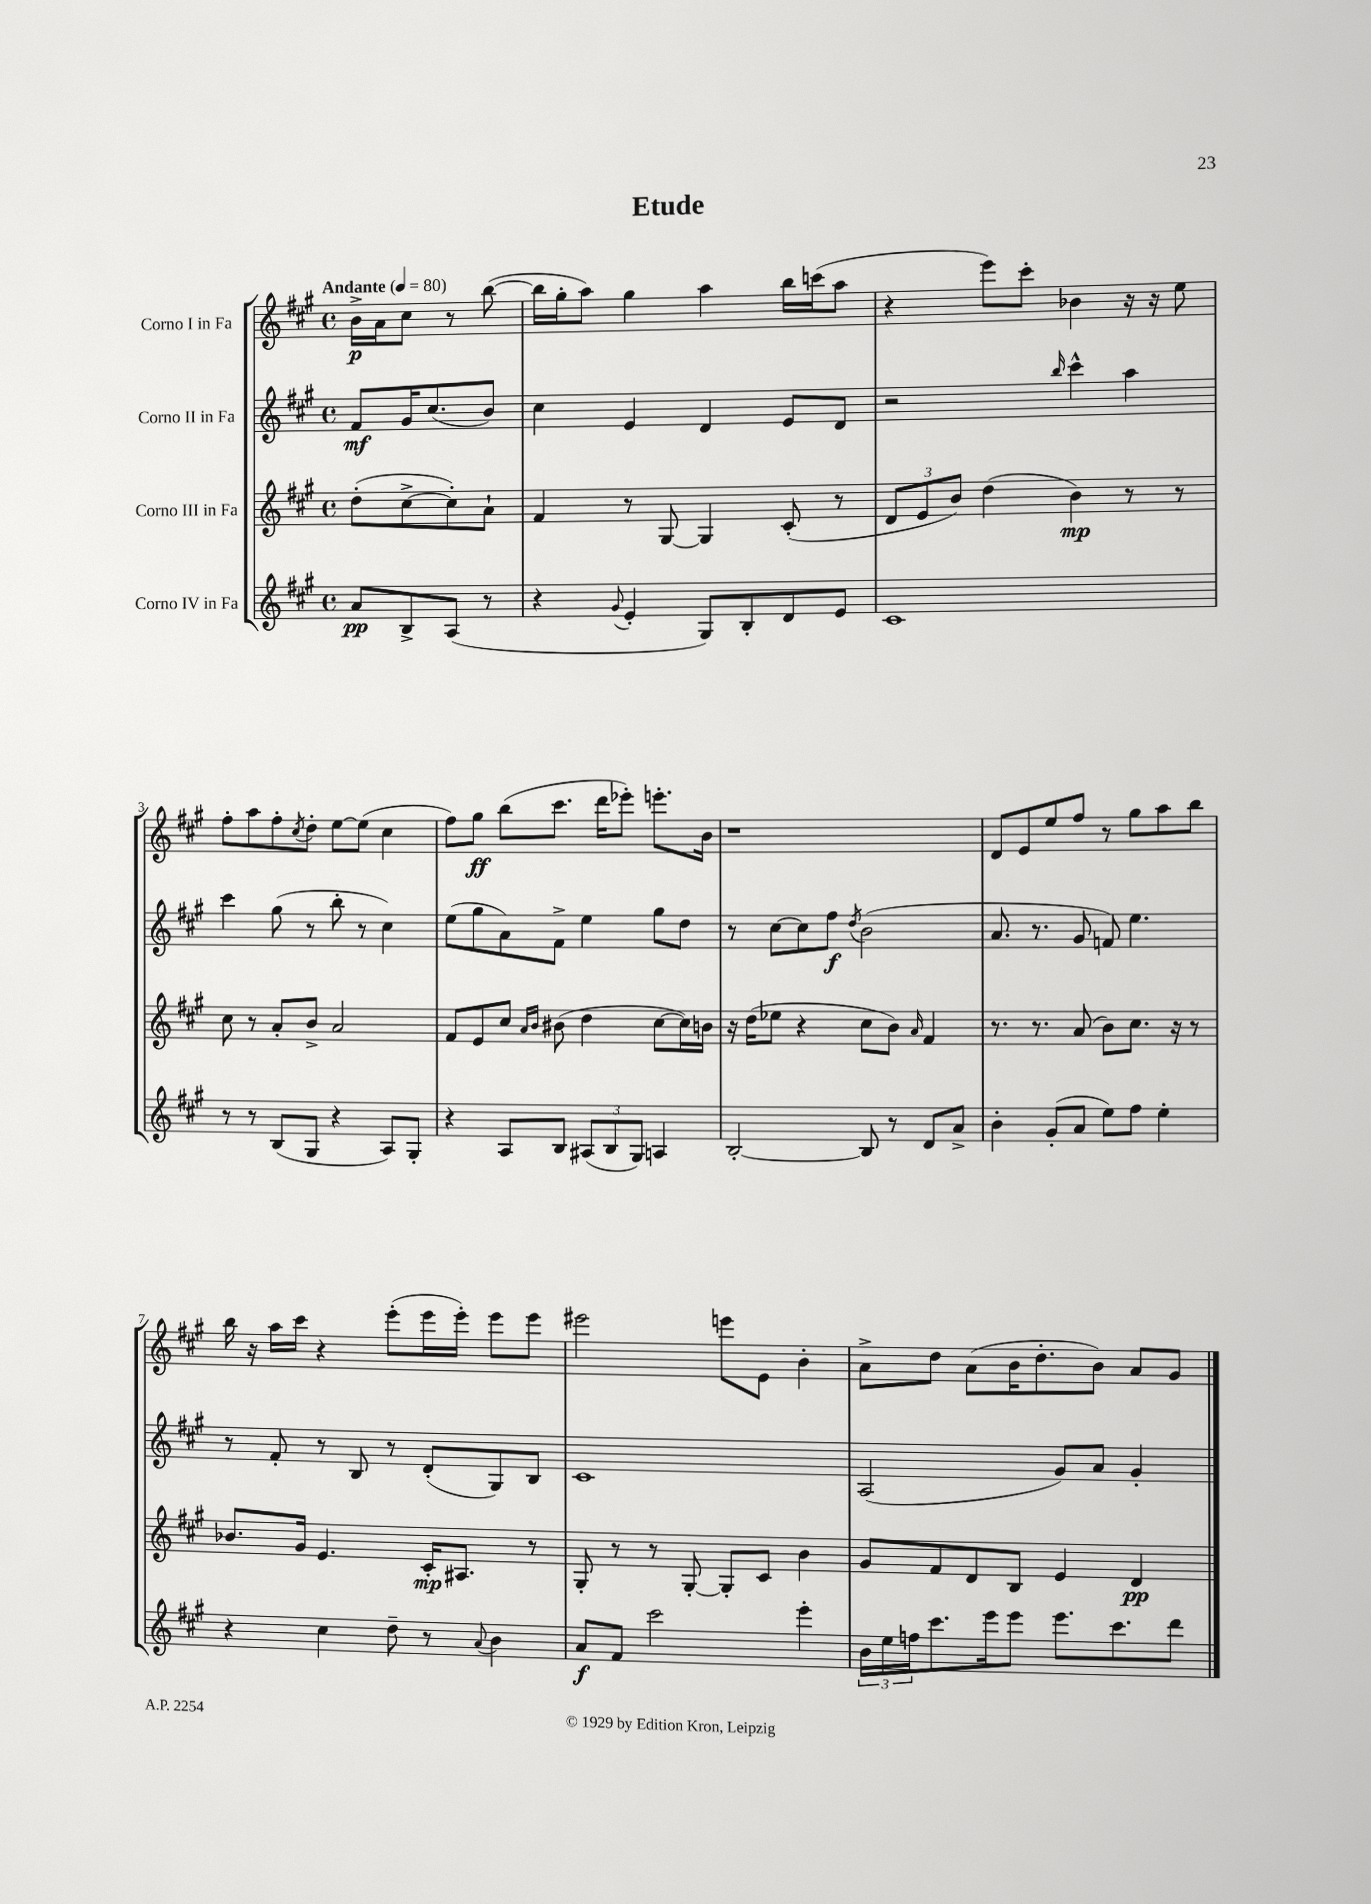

**kern	**dynam	**kern	**dynam	**kern	**dynam	**kern	**dynam
*part4	*part4	*part3	*part3	*part2	*part2	*part1	*part1
*staff4	*staff4	*staff3	*staff3	*staff2	*staff2	*staff1	*staff1
*I"Corno IV in Fa	*	*I"Corno III in Fa	*	*I"Corno II in Fa	*	*I"Corno I in Fa	*
*clefG2	*	*clefG2	*	*clefG2	*	*clefG2	*
*k[f#c#g#]	*	*k[f#c#g#]	*	*k[f#c#g#]	*	*k[f#c#g#]	*
*M4/4	*	*M4/4	*	*M4/4	*	*M4/4	*
*met(c)	*	*met(c)	*	*met(c)	*	*met(c)	*
*MM80	*	*MM80	*	*MM80	*	*MM80	*
=	=	=	=	=	=	=	=
!	!	!	!	!	!	!LO:TX:a:B:t=Andante	!
8a/L	pp	(8dd'\L	.	8f#/L	mf	16b^\LL	p
.	.	.	.	.	.	16a\J	.
8B^/	.	[8cc#^\	.	16g#/K	.	8cc#\J	.
.	.	.	.	(8.cc#/	.	.	.
(8A/J	.	8cc#'\])	.	.	.	8r	.
8r	.	8a`\J	.	8b/J)	.	([8bb\	.
=1	=1	=1	=1	=1	=1	=1	=1
4r	.	4f#/	.	4cc#\	.	16bb\LL]	.
.	.	.	.	.	.	16gg#'\J	.
.	.	.	.	.	.	8aa\J)	.
8qqg#/	.	.	.	.	.	.	.
4e'/	.	8r	.	4e/	.	4gg#\	.
.	.	[8G#/	.	.	.	.	.
8G#/L)	.	4G#/]	.	4d/	.	4aa\	.
8B'/	.	.	.	.	.	.	.
8d/	.	(8c#'/	.	8e/L	.	16bb\LL	.
.	.	.	.	.	.	(16cccn\J	.
8e/J	.	8r	.	8d/J	.	8aa\J	.
=2	=2	=2	=2	=2	=2	=2	=2
1c#	.	12d/L	.	2r	.	4r	.
.	.	12e/	.	.	.	.	.
.	.	12b/J)	.	.	.	.	.
.	.	(4dd\	.	.	.	8eee\L)	.
.	.	.	.	.	.	8ccc#'\J	.
.	.	.	.	16qqbb/	.	.	.
.	.	4b\)	mp	4ccc#^^\	.	4b-X\	.
.	.	8r	.	4aa\	.	16r	.
.	.	.	.	.	.	16r	.
.	.	8r	.	.	.	8ee\	.
!!LO:LB:g=z
=3	=3	=3	=3	=3	=3	=3	=3
8r	.	8cc#\	.	4ccc#\	.	8ff#'\L	.
8r	.	8r	.	.	.	8aa\	.
(8B/L	.	8a'/L	.	(8gg#\	.	8ff#'\	.
.	.	.	.	.	.	8qcc#/	.
8G#/J	.	8b^/J	.	8r	.	8dd'\J	.
4r	.	2a/	.	8bb'\	.	[8ee\L	.
.	.	.	.	8r	.	(8ee\J]	.
8A/L)	.	.	.	4cc#\)	.	4cc#\	.
8G#'/J	.	.	.	.	.	.	.
=4	=4	=4	=4	=4	=4	=4	=4
4r	.	8f#/L	.	(8ee\L	.	8ff#\L)	.
.	.	8e/	.	8gg#\	.	8gg#\J	ff
8A/L	.	8cc#/J	.	8a\)	.	(8bb\L	.
.	.	16qqa/LL	.	.	.	.	.
.	.	16qqb/JJ	.	.	.	.	.
8B/J	.	(8b#X\	.	8f#^\J	.	8.ccc#\J	.
(12A#X/L	.	4dd\	.	4ee\	.	.	.
.	.	.	.	.	.	16ddd\KL	.
12B/	.	.	.	.	.	.	.
.	.	.	.	.	.	8eee-X'\J)	.
12G#/J)	.	.	.	.	.	.	.
4An/	.	[8cc#\L	.	8gg#\L	.	8.eeen'\L	.
.	.	16cc#\L])	.	8dd\J	.	.	.
.	.	16bn\JJ	.	.	.	16b\Jk	.
=5	=5	=5	=5	=5	=5	=5	=5
[2B'/	.	16r	.	8r	.	1r	.
.	.	(16dd\KL	.	.	.	.	.
.	.	8ee-X\J	.	[8cc#\L	.	.	.
.	.	4r	.	8cc#\]	.	.	.
.	.	.	.	8ff#\J	f	.	.
.	.	.	.	8qdd/	.	.	.
8B/]	.	8cc#\L	.	(2b\	.	.	.
8r	.	8b\J)	.	.	.	.	.
.	.	16qqa/	.	.	.	.	.
8d/L	.	4f#/	.	.	.	.	.
8a^/J	.	.	.	.	.	.	.
=6	=6	=6	=6	=6	=6	=6	=6
4b'\	.	8.r	.	8.a/	.	8d/L	.
.	.	.	.	.	.	8e/	.
.	.	8.r	.	8.r	.	.	.
(8g#'/L	.	.	.	.	.	8ee/	.
8a/J	.	(8a/	.	8g#/	.	8ff#/J	.
8ee\L)	.	8b\L)	.	8fn/)	.	8r	.
8ff#\J	.	8.cc#\J	.	4.ee\	.	8gg#\L	.
4ee'\	.	.	.	.	.	8aa\	.
.	.	16r	.	.	.	.	.
.	.	8r	.	.	.	8bb\J	.
!!LO:LB:g=z
=7	=7	=7	=7	=7	=7	=7	=7
4r	.	8.b-X/L	.	8r	.	16bb\	.
.	.	.	.	.	.	16r	.
.	.	.	.	8f#'/	.	16aa\LL	.
.	.	16g#/Jk	.	.	.	16ccc#\JJ	.
4cc#\	.	4.e/	.	8r	.	4r	.
.	.	.	.	8B/	.	.	.
8dd~\	.	.	.	8r	.	(8eee'\L	.
8r	.	16c#'/KL	mp	(8d'/L	.	16eee\L	.
.	.	8.A#X/J	.	.	.	16eee'\JJ)	.
8qqa/	.	.	.	.	.	.	.
4b\	.	.	.	8G#/)	.	8eee\L	.
.	.	8r	.	8B/J	.	8eee\J	.
=8	=8	=8	=8	=8	=8	=8	=8
8a/L	f	8G#'/	.	1c#	.	2eee#X\	.
8f#/J	.	8r	.	.	.	.	.
2ccc#\	.	8r	.	.	.	.	.
.	.	[8G#'/	.	.	.	.	.
.	.	8G#'/L]	.	.	.	8eeen\L	.
.	.	8c#/J	.	.	.	8e\J	.
4eee'\	.	4b\	.	.	.	4b'\	.
=9	=9	=9	=9	=9	=9	=9	=9
24b\LL	.	8g#/L	.	(2A/	.	8a^\L	.
24ee\	.	.	.	.	.	.	.
24ffn\J	.	.	.	.	.	.	.
8.ccc#\	.	8f#/	.	.	.	8dd\J	.
.	.	8d/	.	.	.	(8a\L	.
16eee\k	.	.	.	.	.	.	.
8eee\J	.	8B/J	.	.	.	16b\K	.
.	.	.	.	.	.	8.dd'\	.
8.eee\L	.	4e/	.	8g#/L)	.	.	.
.	.	.	.	8a/J	.	8b\J)	.
8.ccc#\	.	.	.	.	.	.	.
.	.	4d/	pp	4g#'/	.	8a/L	.
8ddd\J	.	.	.	.	.	8g#/J	.
==	==	==	==	==	==	==	==
*-	*-	*-	*-	*-	*-	*-	*-
